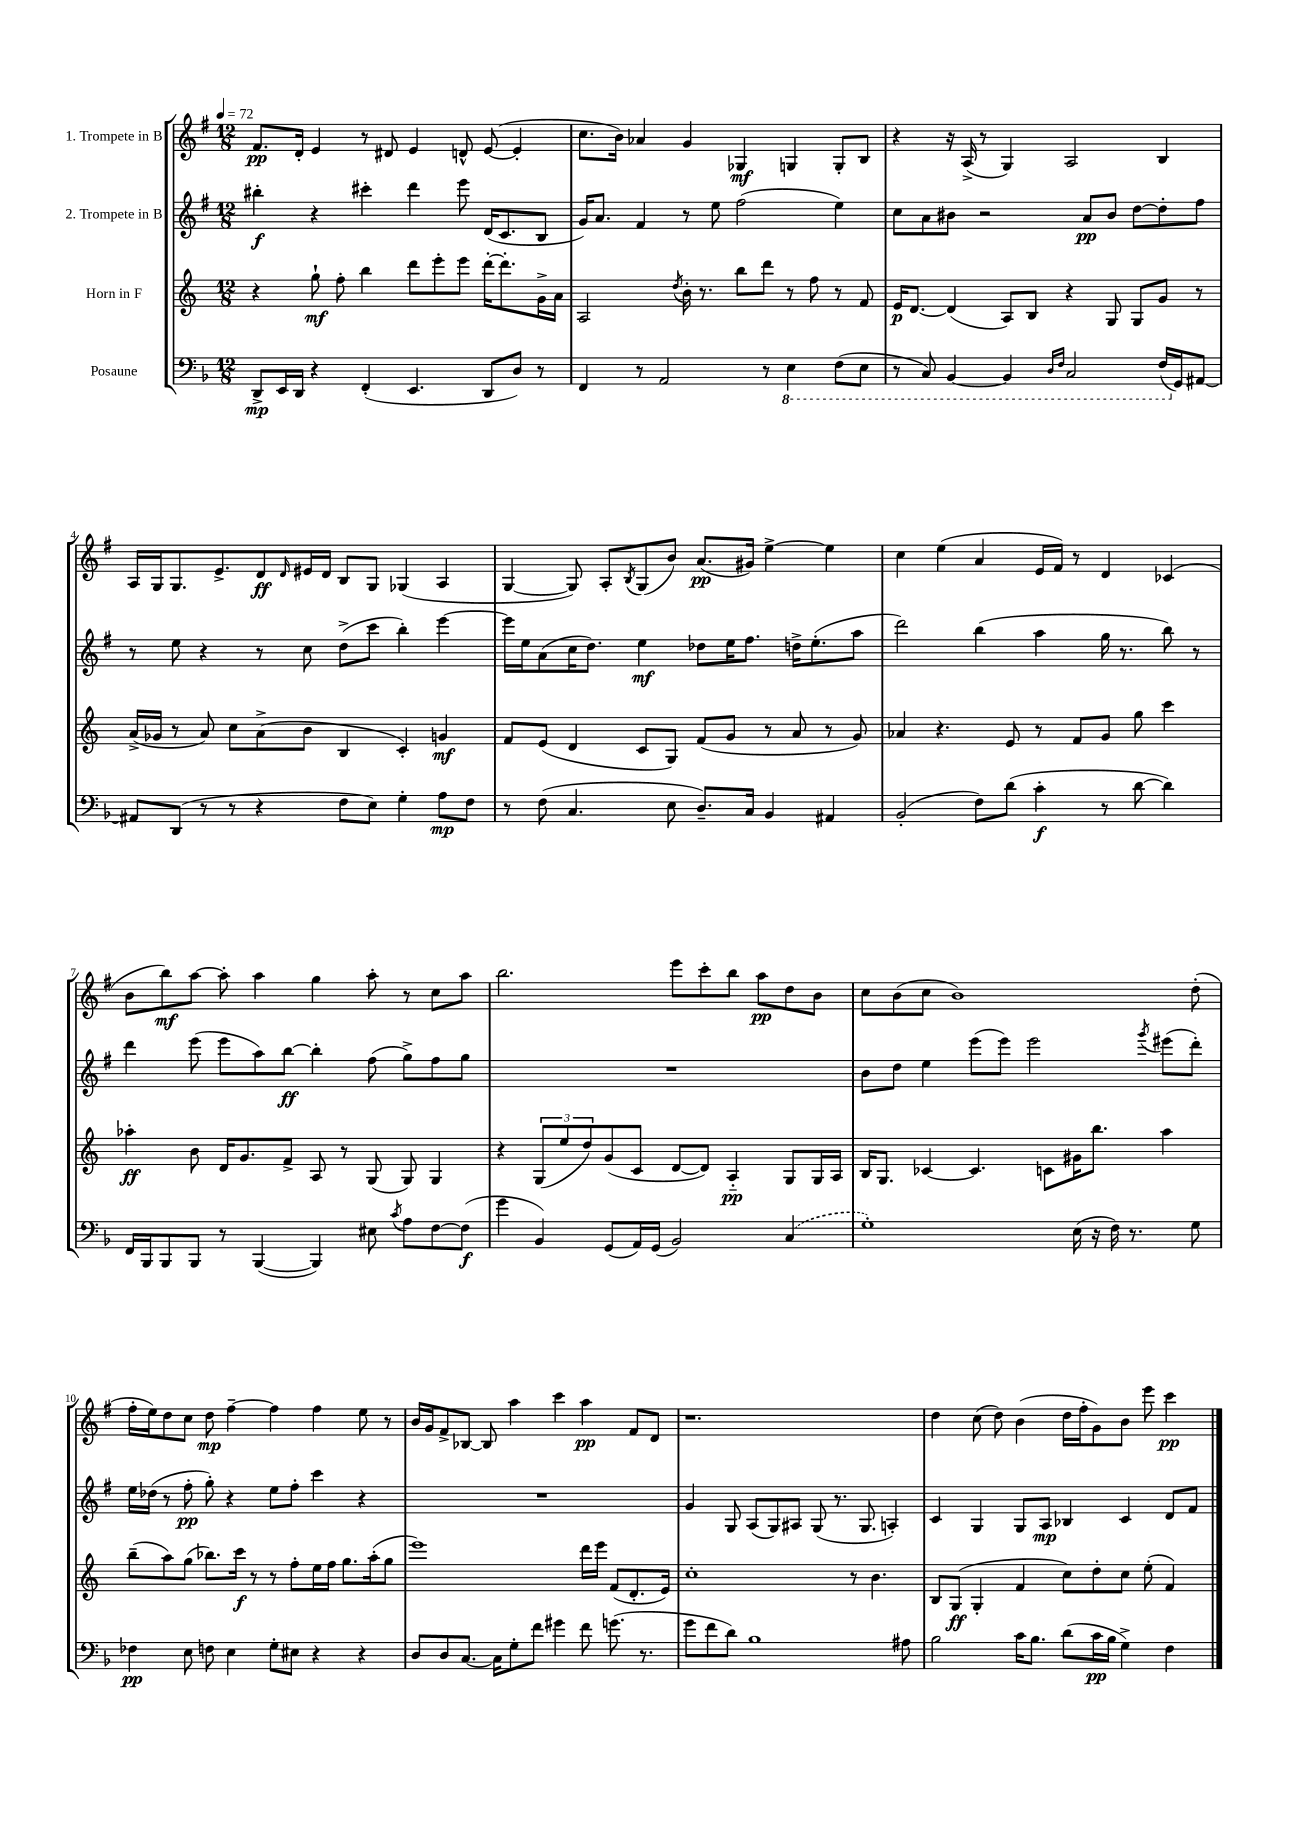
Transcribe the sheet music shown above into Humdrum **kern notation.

**kern	**kern	**kern	**kern
*staff4	*staff3	*staff2	*staff1
*clefF4	*clefG2	*clefG2	*clefG2
*k[b-]	*k[]	*k[f#]	*k[f#]
*M12/8	*M12/8	*M12/8	*M12/8
*MM72	*MM72	*MM72	*MM72
8DD^	4r	4bb#'	8.f#
16EE	.	.	.
16DD	.	.	16d'
4r	8gg`	4r	4e
.	8ff'	.	.
(4FF'	4bb	4ccc#'	8r
.	.	.	8d#
4.EE	8ddd	4ddd	4e
.	8eee'	.	.
.	8eee	8eee	8d^^
8DD	[16ddd'	(16d	([8e
.	8.ddd']	8.c	.
8D)	.	.	4e']
8r	16g^	8B	.
.	16a	.	.
=	=	=	=
4FF	2A	16g)	8.cc
.	.	8.a	.
.	.	.	16b)
8r	.	4f#	4a-
2AA	.	.	.
.	8qdd	.	.
.	16b'	8r	4g
.	8.r	.	.
.	.	8ee	.
.	8bb	(2ff#	4G-
8r	8ddd	.	.
4EE	8r	.	4G
.	8ff	.	.
(8FF	8r	4ee)	8G'
8EE	8f	.	8B
=	=	=	=
8r	16e	8cc	4r
.	[8.d	.	.
8CC)	.	8a	.
[4BBB-	(4d]	8b#	16r
.	.	.	(16A^
.	.	2r	8r
4BBB-]	8A)	.	4G)
.	8B	.	.
16qqDD	.	.	.
16qqFF	.	.	.
2CC	4r	.	2A
.	.	8a	.
.	8G	8b#	.
.	8G	[8dd	.
(16FF	8g	8dd']	4B
16GG)	.	.	.
[8AA#	8r	8ff#	.
=	=	=	=
8AA#]	(16a^	8r	16A
.	16g-	.	16G
(8DD	8r	8ee	8.G
8r	8a)	4r	.
.	.	.	8.e^
8r	8cc	.	.
4r	(8a^	8r	8d
.	.	.	16qqd
.	8b	8cc	16e#
.	.	.	16d
8F	4B	(8dd^	8B
8E)	.	8ccc	8G
4G'	4c')	4bb')	(4G-
8A	4g	[4eee	4A
8F	.	.	.
=	=	=	=
8r	8f	16eee]	[4G
.	.	16ee	.
(8F	(8e	(8a	.
4.C	4d	16cc	8G])
.	.	8.dd)	.
.	.	.	8A'
.	.	.	8qB
.	8c	4ee	(8G
8E	8G)	.	8b)
8.D~)	(8f	8dd-	(8.a
.	8g	16ee	.
16C	.	8.ff#	16g#)
4BB-	8r	.	[4ee^
.	8a	16dd^	.
.	.	(8.ee'	.
4AA#	8r	.	4ee]
.	8g)	8aa	.
=	=	=	=
(2BB-'	4a-	2ddd)	4cc
.	4.r	.	(4ee
8F)	.	(4bb	4a
(8d	8e	.	.
4c'	8r	4aa	16e
.	.	.	16f#)
.	8f	.	8r
8r	8g	16gg	4d
.	.	8.r	.
[8d	8gg	.	.
4d])	4ccc	8bb)	(4c-
.	.	8r	.
=	=	=	=
16FF	4aa-'	4ddd	8b
16BBB-	.	.	.
8BBB-	.	.	8bb)
8BBB-	8b	(8eee	[8aa
8r	16d	8eee	8aa']
.	8.g	.	.
([4BBB-	.	8aa)	4aa
.	8f^	[8bb	.
4BBB-])	8A	4bb']	4gg
.	8r	.	.
8E#	(8G	(8ff#	8aa'
8qc	.	.	.
8A	8G)	8gg^)	8r
[8F	4G	8ff#	8cc
(8F]	.	8gg	8aa
=	=	=	=
4g	4r	1.r	2.bb
4BB-)	(12G	.	.
.	12ee	.	.
.	12dd)	.	.
(8GG	(8g	.	.
16AA)	8c	.	.
(16GG	.	.	.
2BB-)	[8d	.	8eee
.	8d])	.	8ccc'
.	4A'~	.	8bb
.	.	.	8aa
(4C	8G	.	8dd
.	16G	.	8b
.	16A	.	.
=	=	=	=
1G')	16B	8b	8cc
.	8.G	.	.
.	.	8dd	(8b
.	[4c-	4ee	8cc
.	.	.	1b)
.	4.c-]	(8eee	.
.	.	8eee)	.
.	.	2eee	.
.	8c	.	.
(16E	16g#	.	.
16r	8.bb	.	.
16F)	.	.	.
8.r	.	.	.
.	.	8qggg	.
.	4aa	(8eee#	.
8G	.	8ddd')	(8dd'
=	=	=	=
4F-	(8bb~	16ee	16ff#'
.	.	(16dd-	16ee)
.	8aa)	8r	8dd
8E	(8gg	8ff#'	8cc
8F	8.bb-)	8gg')	8dd
4E	.	4r	[4ff#~
.	16ccc	.	.
.	8r	.	.
8G'	8r	8ee	4ff#]
8E#	8ff'	8ff#'	.
4r	16ee	4ccc	4ff#
.	16ff	.	.
.	8.gg	.	.
4r	.	4r	8ee
.	(16aa'	.	.
.	8gg	.	8r
=	=	=	=
8D	1eee)	1.r	16b
.	.	.	16g
8D	.	.	8f#^
[8.C	.	.	[8B-
.	.	.	8B-]
16C]	.	.	.
8G'	.	.	4aa
8f	.	.	.
4g#	.	.	4ccc
8f	16ddd	.	4aa
.	16eee	.	.
(8.g	(8f	.	.
.	8.d'	.	8f#
8.r	.	.	.
.	.	.	8d
.	16e)	.	.
=	=	=	=
8g	1cc'	4g	1.r
8f	.	.	.
8d)	.	8G	.
1B-	.	(8A	.
.	.	8G)	.
.	.	8A#	.
.	.	(8G	.
.	.	8.r	.
.	8r	.	.
.	.	8.G	.
.	4.b	.	.
.	.	4A')	.
8A#	.	.	.
=	=	=	=
2B-	8B	4c	4dd
.	(8G	.	.
.	4G'	4G	(8cc
.	.	.	8dd)
16c	4f	8G	(4b
8.B-	.	.	.
.	.	8A	.
(8d	8cc)	4B-	16dd
.	.	.	16ff#'
16c	8dd'	.	8g)
16B-	.	.	.
4G^)	8cc	4c	8b
.	(8ee'	.	8eee
4F	4f)	8d	4ccc
.	.	8f#	.
==	==	==	==
*-	*-	*-	*-
